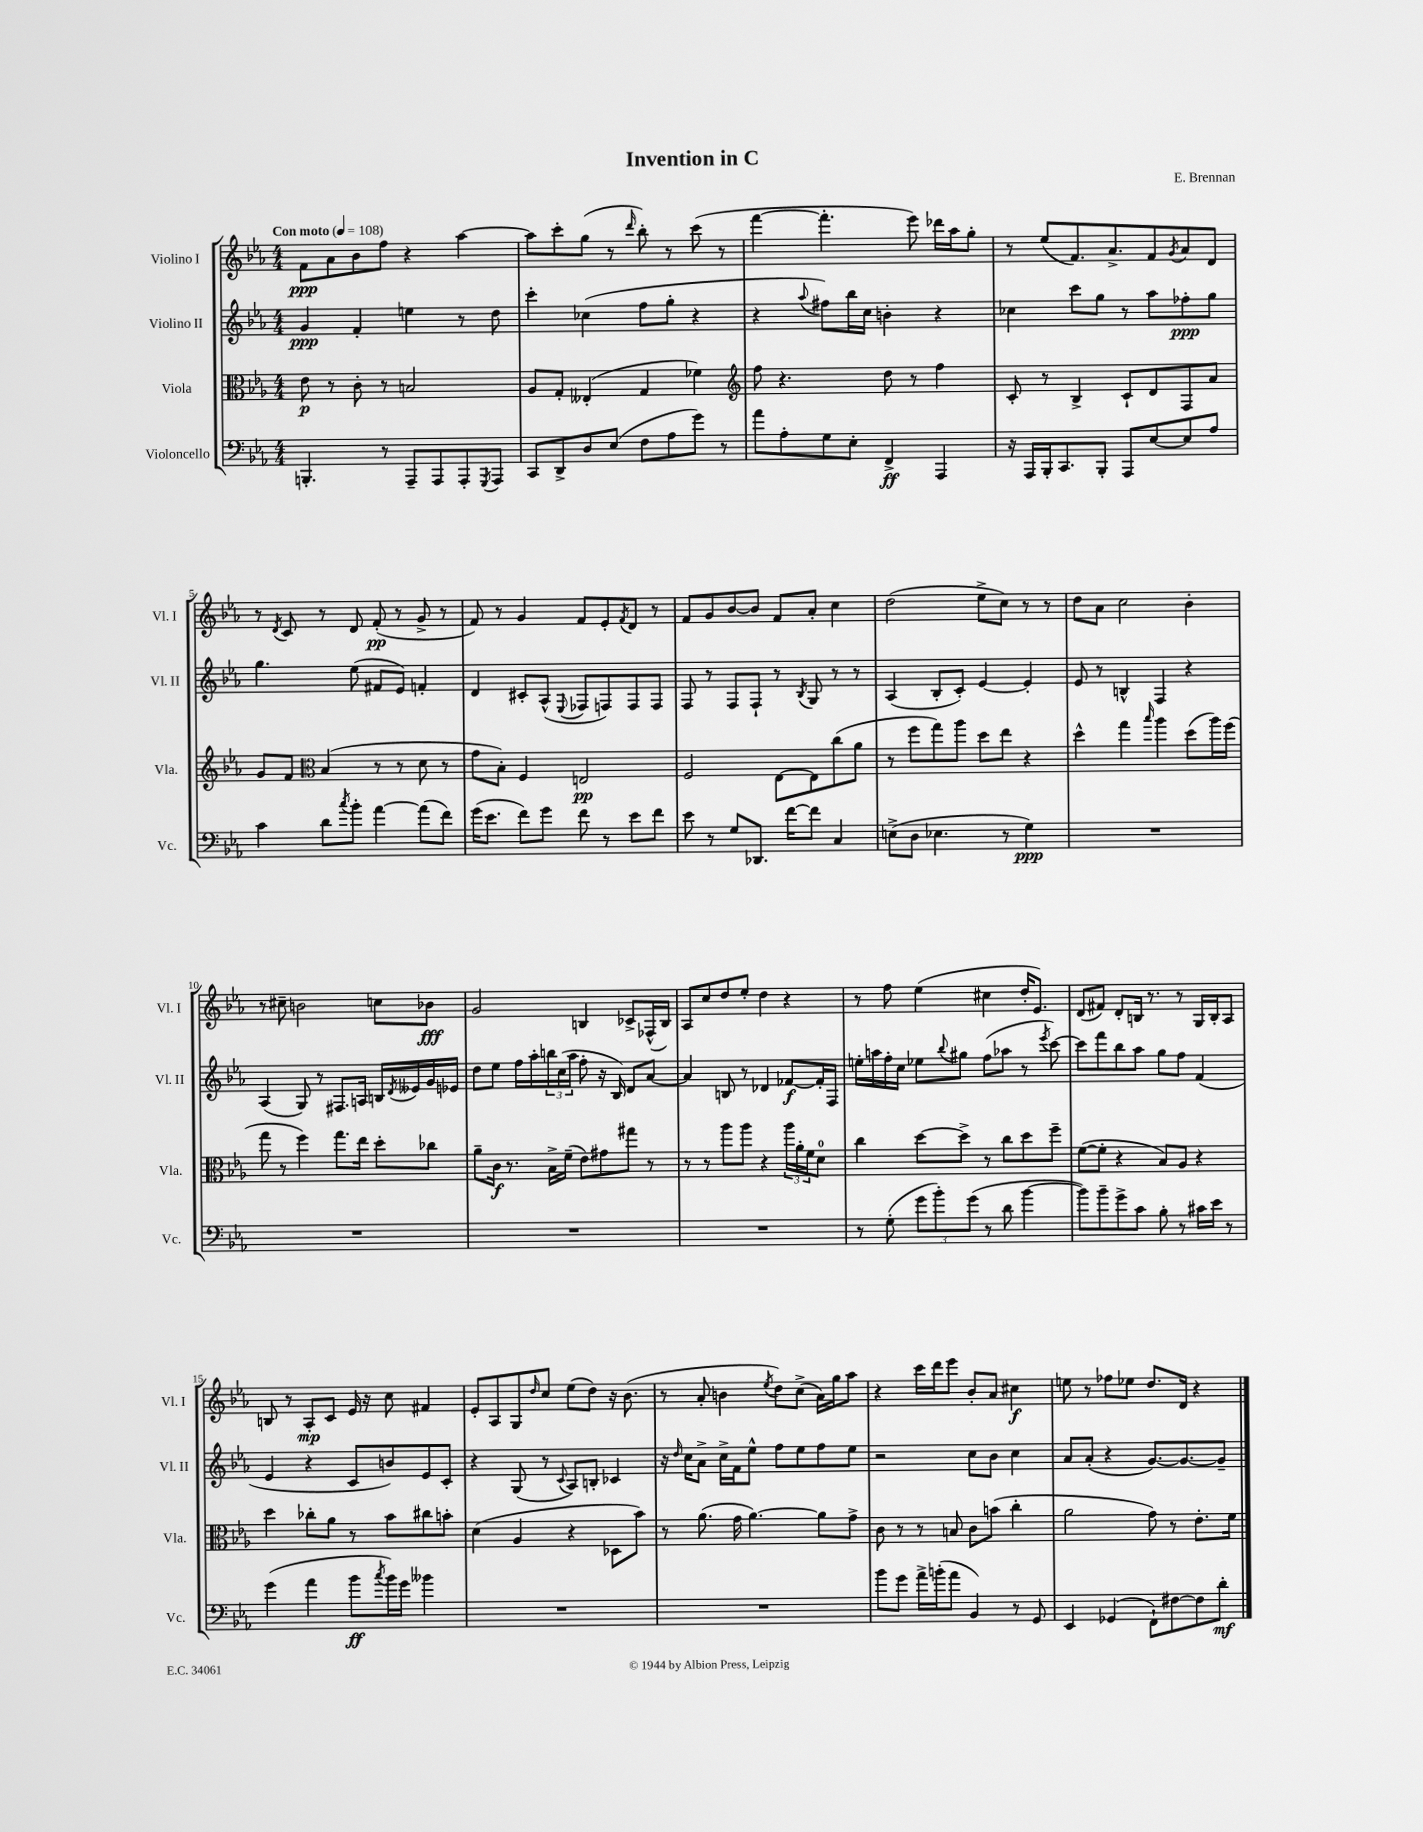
\header { title = "Invention in C" composer = "E. Brennan" }
<<
\new StaffGroup <<
\new Staff = "s0" \with { instrumentName = "Violino I" shortInstrumentName = "Vl. I" } {
    \clef treble \key ees \major \numericTimeSignature \time 4/4 \tempo "Con moto" 4 = 108
    f'8\ppp aes'8 bes'8 f''8 r4 aes''4~ |
    aes''8 c'''8-. g''8( r8 \grace { d'''16 } bes''8-.) r8 c'''8( r8 |
    f'''4~ f'''4.-. ees'''8) des'''16 aes''16 g''8-. |
    r8 ees''8( f'8.) aes'8.-> f'8 \acciaccatura { g'8 } aes'8 d'8 |
    r8 \acciaccatura { d'8 } c'8 r8 d'8 f'8-.\pp( r8 g'8-> r8 |
    f'8) r8 g'4 f'8 ees'8-. \acciaccatura { f'8 } d'8 r8 |
    f'8 g'8 bes'8~ bes'8 f'8 aes'8-. c''4 |
    d''2( ees''8-> c''8) r8 r8 |
    d''8 aes'8 c''2 bes'4-. |
    r8 cis''8-- b'2 c''8 bes'8\fff |
    g'2 b4 ces'8-> fes16-^( b16) |
    aes8 c''8 d''8 ees''8-. d''4 r4 |
    r8 f''8 ees''4( cis''4 d''16-. ees'8.) |
    d'8( fis'8) d'8-. b16 r8. r8 g16 b16-. aes8 |
    b8 r8 aes8-.\mp c'8 ees'16 r16 c''8 fis'4 |
    ees'8-. aes8 g8 \grace { d''16 } c''8 ees''8( d''8) r16 bes'8.( |
    r8 aes'8-. b'4 \acciaccatura { ees''8 } d''8) c''8->( aes'16) g''16 aes''8 |
    r4 c'''16 d'''16 ees'''8 bes'8-. aes'8 cis''4\f |
    e''8 r8 fes''8 ees''8 d''8. d'16 r4 \bar "|." |
}
\new Staff = "s1" \with { instrumentName = "Violino II" shortInstrumentName = "Vl. II" } {
    \clef treble \key ees \major \numericTimeSignature \time 4/4
    g'4\ppp f'4-. e''4 r8 d''8 |
    c'''4-. ces''4( f''8 g''8-. r4 |
    r4 \appoggiatura { aes''8 } fis''8) bes''16 c''16 b'4-. r4 |
    ces''4 c'''8 g''8 r8 aes''8 fes''8-.\ppp g''8 |
    g''4. ees''8( fis'8 ees'8) f'4-. |
    d'4 cis'8-. aes8-^( \appoggiatura { ees8 } fes8 f8) f8 f8 |
    f8 r8 f8 f8-! r8 \acciaccatura { bes8 } g8 r8 r8 |
    aes4( bes8-. c'8-.) ees'4~ ees'4-. |
    ees'8 r8 b4-^ f4 r4 |
    aes4( g8) r8 fis8. a16 b16 \acciaccatura { d'8 } eeses'16 g'16 ees'16 |
    d''8 ees''8 f''16 aes''16-. \tuplet 3/2 { b''16 c''16( aes''16 } f''8-. r16 bes16) d'8 aes'8~ |
    aes'4 b8 r8 des'4 fes'8~\f fes'16-. f16 |
    e''16-. a''16 f''16-. c''16 ees''8 \appoggiatura { bes''8 } gis''8 f''8( aes''8 r8 \acciaccatura { ees'''8 } c'''8~) |
    c'''8 f'''8 bes''8 aes''8 g''8 f''8 f'4( |
    ees'4 r4 c'8 b'8) ees'8 c'8-. |
    r4 g8( r8 \appoggiatura { c'8 } aes8) b8-. ces'4 |
    r16 \grace { d''16 } c''16 aes'8-> c''16-> f'16 ees''8-^ f''8 ees''8 f''8 ees''8 |
    r2 c''8 bes'8 c''4 |
    aes'8 aes'8-.( r4 g'8.~) g'8.~ g'8-- \bar "|." |
}
\new Staff = "s2" \with { instrumentName = "Viola" shortInstrumentName = "Vla." } {
    \clef alto \key ees \major \numericTimeSignature \time 4/4
    ees'8\p r8 c'8-. r8 b2 |
    aes8 g8-. eeses4-.( g4 fes'4) |
    \clef treble f''8 r4. d''8 r8 f''4 |
    c'8-. r8 bes4-> c'8-! d'8 f8 aes'8 |
    g'8 f'8 \clef alto bes4( r8 r8 d'8 r8 |
    g'8 bes8-.) f4 e2\pp |
    f2 ees8~ ees8 c''8( aes'8 |
    r8 f''8 g''8) aes''8 d''8 ees''8 r4 |
    d''4-^ g''4 \grace { bes''16 } aes''4 d''8( aes''16) f''16( |
    g''8 r8 f''4) g''8. ees''16 d''8-. ces''8 |
    aes'8-- c'16\f r8. bes16-> f'16--( ees'8) gis'8 gis''8 r8 |
    r8 r8 aes''8 aes''8 r4 \tuplet 3/2 { aes''16 aes'16-. f'16 } d'8-0 |
    c''4 d''8~ d''8-> r8 c''8 d''8 f''8-- |
    f'8~( f'8-. r4 bes8) aes8 r4 |
    d''4 ces''8-. aes'8 r8 bes'8 cis''8 b'8-. |
    d'4( aes4 r4 des8 bes'8) |
    r8 aes'8.( g'16 aes'4.~) aes'8 g'8-> |
    c'8 r8 r8 b8 c'8 b'8( c''4-. |
    aes'2 g'8) r8 ees'8.-. f'16 \bar "|." |
}
\new Staff = "s3" \with { instrumentName = "Violoncello" shortInstrumentName = "Vc." } {
    \clef bass \key ees \major \numericTimeSignature \time 4/4
    b,,4.-. r8 aes,,8-- aes,,8 aes,,8-. \acciaccatura { g,,8 } aes,,8 |
    c,8 d,8-> d8 ees8( f8 aes8 g'8) r8 |
    aes'8 aes8-. g8 ees8-. f,4->\ff aes,,4 |
    r16 aes,,16 bes,,16-. c,8. bes,,8-. aes,,8 ees8~ ees8 aes8 |
    c'4 d'8 \acciaccatura { c''8 } bes'8-. aes'4~ aes'8( f'8) |
    g'16( ees'8. f'8) g'8 f'8 r8 ees'8 f'8 |
    ees'8 r8 g8 des,8. f'16~ f'8 c4 |
    e8->( d8 ees4. r8 g4\ppp) |
    R1 |
    R1 |
    R1 |
    R1 |
    r8 g8-.( \tuplet 3/2 { g'8 bes'8-.) g'8( } r8 d'8 bes'4~ |
    bes'8) bes'8-- g'8-> c'8 bes8-. r8 cis'16 ees'16 r8 |
    g'4( aes'4 bes'8\ff \acciaccatura { c''8 } bes'16) g'16 beses'4 |
    R1 |
    R1 |
    bes'8 g'8 aes'16-> b'16-.( aes'8 bes,4) r8 g,8 |
    ees,4 ges,4( f,8-!) fis8~ fis8 d'8-.\mf \bar "|." |
}
>>
>>
